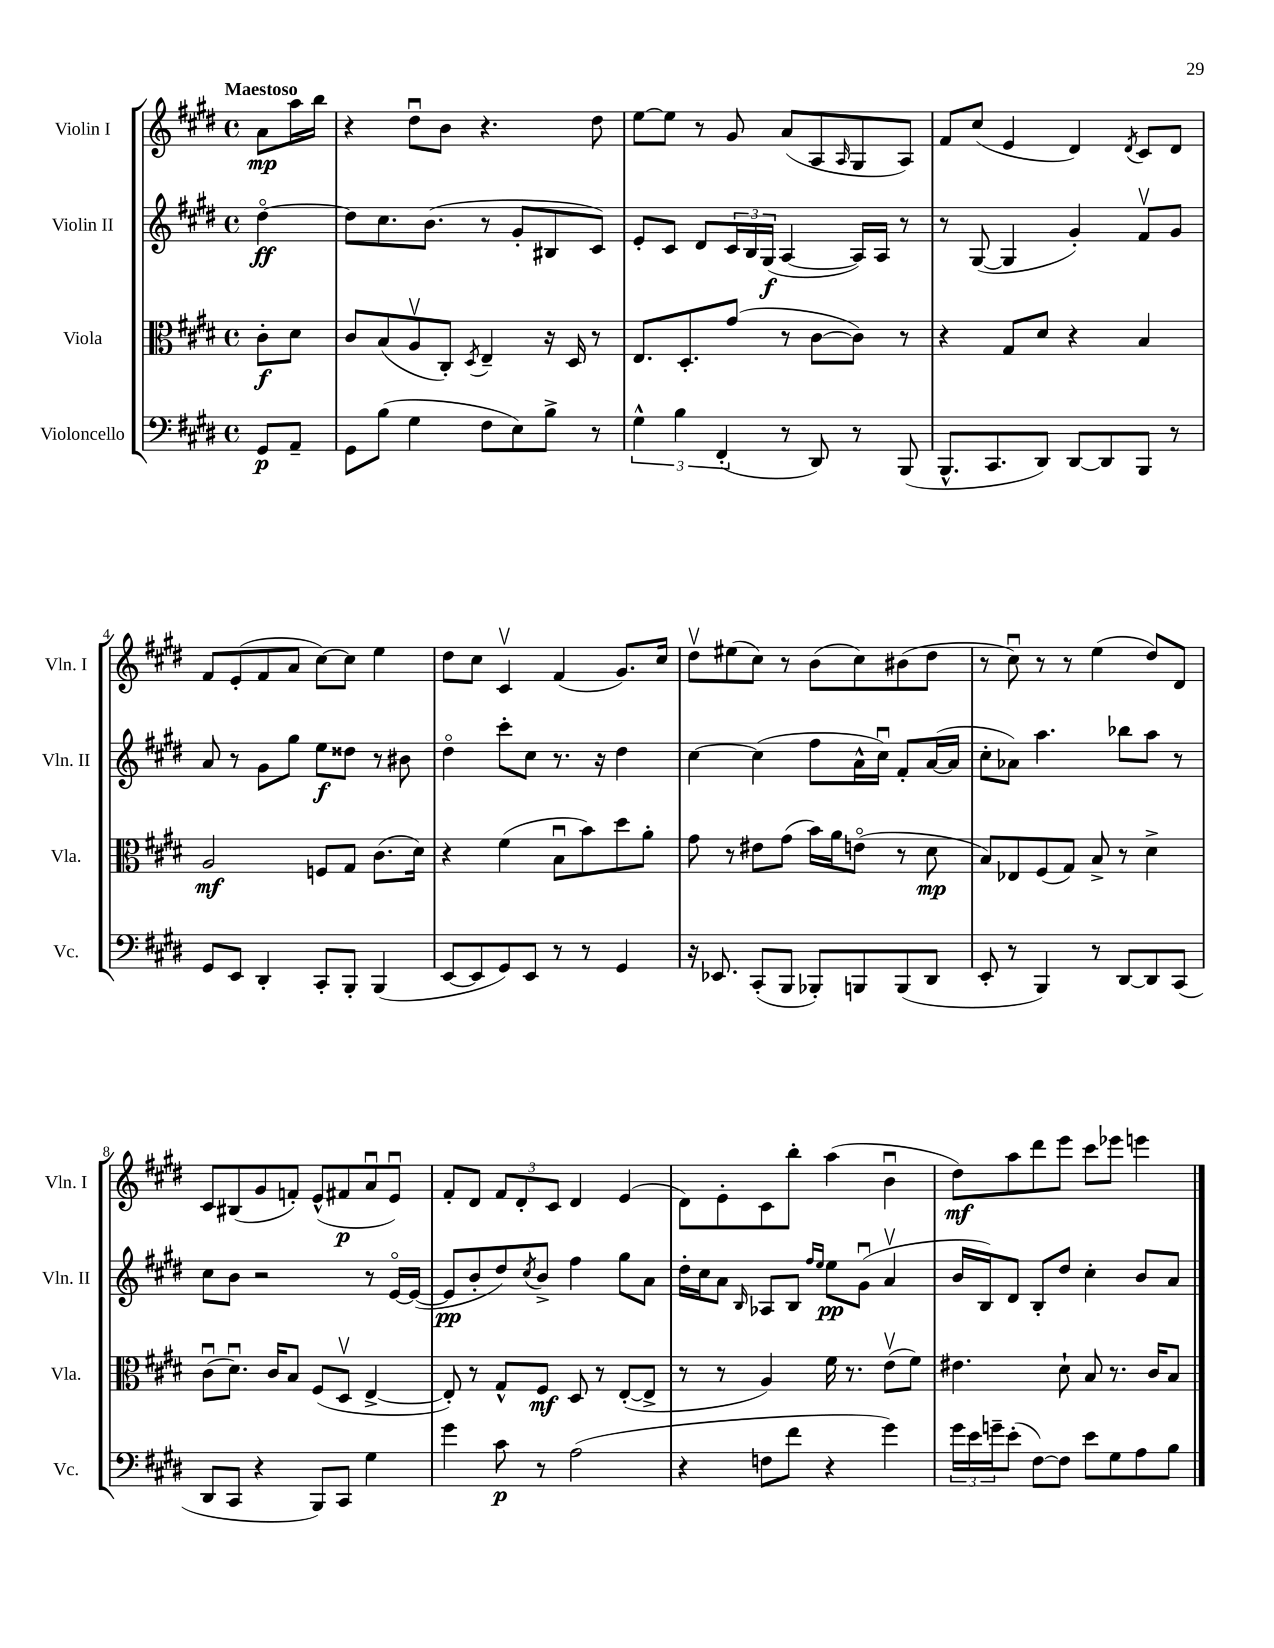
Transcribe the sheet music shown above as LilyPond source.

<<
\new StaffGroup <<
\new Staff = "s0" \with { instrumentName = "Violin I" shortInstrumentName = "Vln. I" } {
    \clef treble \key e \major \defaultTimeSignature \time 4/4 \partial 4 \tempo "Maestoso"
    a'8\mp a''16 b''16 |
    r4 dis''8\downbow b'8 r4. dis''8 |
    e''8~ e''8 r8 gis'8 a'8( a8 \grace { a16 } gis8 a8) |
    fis'8 cis''8( e'4 dis'4) \acciaccatura { dis'8 } cis'8 dis'8 |
    fis'8 e'8-.( fis'8 a'8 cis''8~) cis''8 e''4 |
    dis''8 cis''8 cis'4\upbow fis'4( gis'8.) cis''16 |
    dis''8\upbow eis''8( cis''8) r8 b'8( cis''8) bis'8( dis''8 |
    r8 cis''8\downbow) r8 r8 e''4( dis''8) dis'8 |
    cis'8 bis8( gis'8 f'8-.) e'8-^( fis'8\p a'8\downbow e'8\downbow) |
    fis'8-. dis'8 \tuplet 3/2 { fis'8 dis'8-. cis'8 } dis'4 e'4( |
    dis'8) e'8-. cis'8 b''8-. a''4( b'4\downbow |
    dis''8\mf) a''8 dis'''8 e'''8 cis'''8 ees'''8 e'''4 \bar "|." |
}
\new Staff = "s1" \with { instrumentName = "Violin II" shortInstrumentName = "Vln. II" } {
    \clef treble \key e \major \defaultTimeSignature \time 4/4 \partial 4
    dis''4~\flageolet\ff |
    dis''8 cis''8. b'8.( r8 gis'8-. bis8 cis'8) |
    e'8-. cis'8 dis'8 \tuplet 3/2 { cis'16 b16 gis16\f( } a4~ a16) a16 r8 |
    r8 gis8~( gis4 gis'4-.) fis'8\upbow gis'8 |
    a'8 r8 gis'8 gis''8 e''8\f disis''8 r8 bis'8 |
    dis''4\flageolet cis'''8-. cis''8 r8. r16 dis''4 |
    cis''4~ cis''4( fis''8 a'16-^ cis''16\downbow) fis'8-. a'16~( a'16 |
    cis''8-. aes'8) a''4. bes''8 a''8 r8 |
    cis''8 b'8 r2 r8 e'16~\flageolet e'16~( |
    e'8\pp b'8-. dis''8) \acciaccatura { cis''8 } b'8-> fis''4 gis''8 a'8 |
    dis''16-. cis''16 a'8 \grace { b16 } aes8 b8 \grace { fis''16 e''16 } e''8\pp gis'8\downbow( a'4\upbow |
    b'16 b16) dis'8 b8-. dis''8 cis''4-. b'8 a'8 \bar "|." |
}
\new Staff = "s2" \with { instrumentName = "Viola" shortInstrumentName = "Vla." } {
    \clef alto \key e \major \defaultTimeSignature \time 4/4 \partial 4
    cis'8-.\f dis'8 |
    cis'8 b8( a8\upbow cis8-.) \acciaccatura { dis8 } e4-- r16 dis16 r8 |
    e8. dis8.-. gis'8( r8 cis'8~ cis'8) r8 |
    r4 gis8 dis'8 r4 b4 |
    a2\mf f8 gis8 cis'8.( dis'16) |
    r4 fis'4( b8\downbow b'8) dis''8 a'8-. |
    gis'8 r8 eis'8 gis'8( b'16) a'16 e'8\flageolet( r8 dis'8\mp |
    b8) ees8 fis8( gis8) b8-> r8 dis'4-> |
    cis'8\downbow( dis'8.\downbow) cis'16 b8 fis8( dis8\upbow e4~-> |
    e8-.) r8 gis8-^ fis8\mf dis8 r8 e8~-.( e8-> |
    r8 r8 a4) fis'16 r8. e'8\upbow( fis'8) |
    eis'4. dis'8-! b8 r8. cis'16 b8 \bar "|." |
}
\new Staff = "s3" \with { instrumentName = "Violoncello" shortInstrumentName = "Vc." } {
    \clef bass \key e \major \defaultTimeSignature \time 4/4 \partial 4
    gis,8\p a,8-- |
    gis,8 b8( gis4 fis8 e8) b8-> r8 |
    \tuplet 3/2 { gis4-^ b4 fis,4-.( } r8 dis,8) r8 b,,8( |
    b,,8.-^ cis,8. dis,8) dis,8~ dis,8 b,,8 r8 |
    gis,8 e,8 dis,4-. cis,8-. b,,8-. b,,4( |
    e,8~ e,8 gis,8) e,8 r8 r8 gis,4 |
    r16 ees,8. cis,8-.( b,,8 bes,,8-.) b,,8 b,,8( dis,8 |
    e,8-. r8 b,,4) r8 dis,8~ dis,8 cis,8( |
    dis,8 cis,8 r4 b,,8) cis,8 gis4 |
    gis'4 cis'8\p r8 a2( |
    r4 f8 fis'8 r4 gis'4) |
    \tuplet 3/2 { gis'16 e'16 g'16-- } e'8-.( fis8~) fis8 e'8 gis8 a8 b8 \bar "|." |
}
>>
>>
